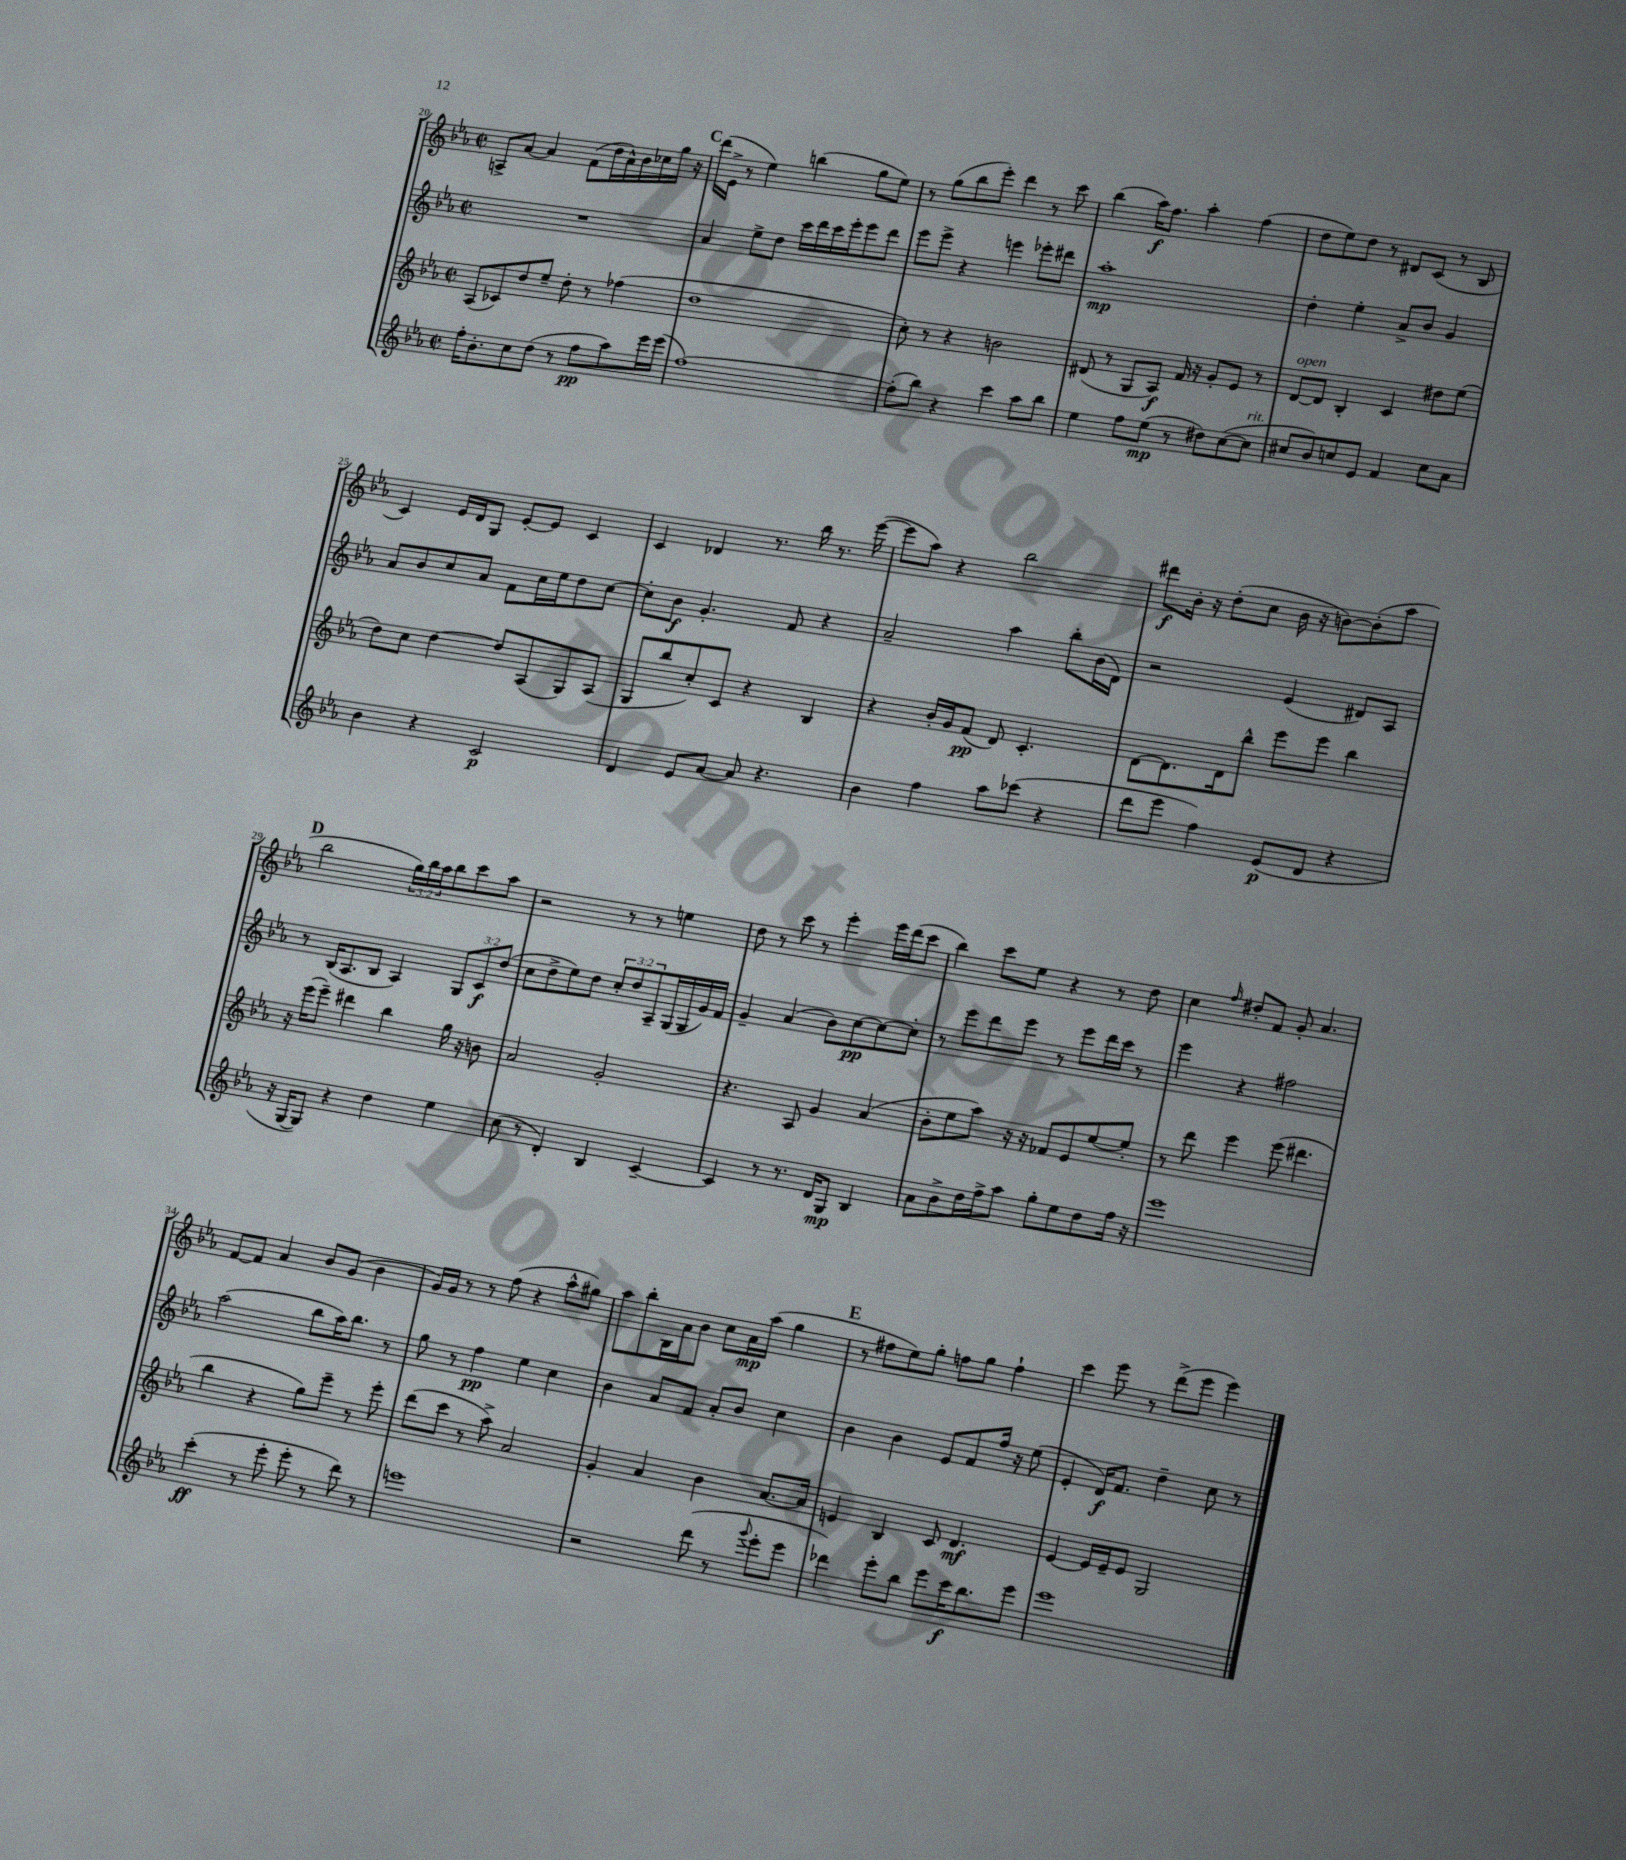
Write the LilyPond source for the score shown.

<<
\new StaffGroup <<
\new Staff = "s0" {
    \clef treble \key ees \major \defaultTimeSignature \time 2/2 \override Staff.TupletNumber.text = #tuplet-number::calc-fraction-text
    a8-> aes'8~ aes'4 f'8( d''16 aes'16-^) bes'16 ces''16 g''16 r16 |
    \mark \markup { \bold "C" } d'''16( ees'16-> r8 ees''4) b''4( g''8 ees''8) |
    r8 g''8( bes''8 ees'''8-.) d'''4 r8 c'''8 |
    bes''4( aes''16\f) f''8. aes''4-. f''4( |
    d''8 ees''8) d''8 r8 dis'8 c'8( r8 bes8 |
    c'4) ees'16 d'16 g8 ees'8~-. ees'8 c'4 |
    c'4 des'4 r8. bes''16 r8. ees'''16~( |
    ees'''8 aes''8) r4 bes''2 |
    dis'''8\f bes'16-. r16 d''8-.( c''8 bes'16 r16 b'8~) b'8-.( aes''8 |
    \mark \markup { \bold "D" } bes''2 \tuplet 3/2 { g''16) bes''16 aes''16 } bes''8 c'''8 aes''8 |
    r2 r8 r8 e''4 |
    d''8 r8 c'''8 r8 ees'''4-. ees'''16 d'''16( c'''8 |
    bes''4) c'''8 ees''8 r4 r8 d''8 |
    c''4 \grace { f''16 } dis''8-. f'8 g'8-. aes'4. |
    f'8~ f'8 aes'4 bes'8 g'8( bes'4 |
    g'16) g'16 r8 r8 f''8( r4 aes''8-^ gis''8) |
    aes''8 bes''8-. bes16 aes'16 bes'8 c''8 aes'16\mp aes''16( g''4 |
    \mark \markup { \bold "E" } r8 fis''8 ees''8) g''8-. f''8 g''8 f''4-! |
    c'''4 ees'''8 r8 d'''8->( ees'''8 ees'''4) \bar "|." |
}
\new Staff = "s1" {
    \clef treble \key ees \major \defaultTimeSignature \time 2/2 \override Staff.TupletNumber.text = #tuplet-number::calc-fraction-text
    R1 |
    \mark \markup { \bold "C" } aes'4 ees''8-> d''8 c'''16 d'''16 c'''16 ees'''16-. ees'''8 d'''8 |
    ees'''8 ees'''8-> r4 e'''4 ees'''8-. dis'''8 |
    aes''1-.\mp |
    d''4-. ees''4-. aes'8-> bes'8 g'4 |
    aes'8 bes'8 c''8 aes'8 f'8 c''16 ees''16 d''8 c''8~ |
    c''8-. bes'8\f g'4.-. f'8 r4 |
    aes'2-- aes''4 bes''8-. bes'16( d'16) |
    r2 ees'4( dis'8) aes8 |
    \mark \markup { \bold "D" } r8 bes16( aes8. bes8 aes4) \tuplet 3/2 { g8 c'8\f d''8( } |
    c''8 d''8-> ees''8) d''8 \tuplet 3/2 { c''8-. d''8 aes8-- } g16( g16 g'16) f'16 |
    g'4-- aes'4( bes'8) c''8~\pp c''8~ c''8-. |
    r8 ees'''8 d'''8 ees'''8 r8 ees'''8 d'''16 c'''16 r8 |
    ees'''4 r4 fis''2 |
    aes''2( bes''8 aes''16) bes''8. r8 |
    g''8 r8 f''4\pp ees''4 c''4 |
    bes'4 aes'8 f'8 aes'8-. bes'8 c''4 |
    \mark \markup { \bold "E" } bes'4 bes'4 ees'8 f'8 f''16 r16 ees''8( |
    ees'4-. d'16\f) f'8. d''4-- c''8 r8 \bar "|." |
}
\new Staff = "s2" {
    \clef treble \key ees \major \defaultTimeSignature \time 2/2
    aes8( ces'8) d''8 ees''8-- d''8-. r8 fes''4( |
    \mark \markup { \bold "C" } d''1 |
    c''8-.) r8 r4 b'2 |
    dis'8( r8 g8 aes8\f) f'16 r16 g'8-. ees'8 r8 |
    d'8~^\markup { \italic "open" } d'8 bes4-. c'4 dis''8 ees''8( |
    d''8) c''8 d''4~ d''8 aes8( g8) aes8( |
    g8 bes''8 c''8-.) c'8 r4 bes4 |
    r4 bes'16-. g'16 f'8\pp( d'8) c'4.-. |
    d'8~ d'8. d'16 bes''8-^ ees'''8 ees'''8 bes''4 |
    \mark \markup { \bold "D" } r16 ees'''16( ees'''8--) dis'''4 bes''4 g''16 r16 b'8 |
    aes'2 g'2-. |
    r4. aes8 g'4 aes'4( |
    bes'8-. ees''8 aes''8) r16 r16 fes'8 ees'8 ees''8~ ees''8-. |
    r8 d'''8 ees'''4 ees'''8( dis'''4. |
    bes''4 r4 g''8) ees'''8-- r8 ees'''8-. |
    d'''8( c'''8 r8 aes''8->) aes'2 |
    g'4-. aes'4 bes'4 aes'8.~ aes'16 |
    \mark \markup { \bold "E" } e'4 bes4 c'8 d'4.\mf |
    ees'4~ ees'16 ees'16-- ees'8 g2 \bar "|." |
}
\new Staff = "s3" {
    \clef treble \key ees \major \defaultTimeSignature \time 2/2
    f''16-. bes'8.-. c''8 d''8( r8 f''8\pp aes''8) ees'''16 ees'''16( |
    \mark \markup { \bold "C" } f''1~) |
    f''8-.( bes''8) r4 c'''4 aes''8 bes''8 |
    ees''4 f''8 ees''8\mp( r8 dis''8) c''8~( c''8^\markup { \italic "rit." } |
    cis''8 bes'8) c''8 ees'8 f'4 c''8 aes'8 |
    bes'4 r4 c'2\p |
    d'4 ees'8 aes'8~ aes'8 r4. |
    bes'4 f''4 aes''8 ces'''8( r4 |
    d'''8 ees'''8 f''4) ees'8\p( d'8 r4 |
    \mark \markup { \bold "D" } r16 g16~ g8) r4 d''4 ees''4 |
    c''8( r8 d'4-.) bes4 c'4~-- |
    c'4 r8 r8. d'16 g8\mp bes4 |
    aes'8 bes'8-> d''16 f''16-> aes''8 g''8-. ees''8 d''8 f''16 r16 |
    ees'''1 |
    c'''4-.\ff( r8 ees'''8-. ees'''8-. r8 d'''8) r8 |
    e'''1 |
    r2 d'''8( r8 \appoggiatura { g'''8 } ees'''8-. ees'''8 |
    \mark \markup { \bold "E" } des'''4) ees'''8-. bes''8 ees'''8 c'''16\f bes''8. ees'''8 |
    ees'''1 \bar "|." |
}
>>
>>
\layout { \context { \Score currentBarNumber = #20 } }
